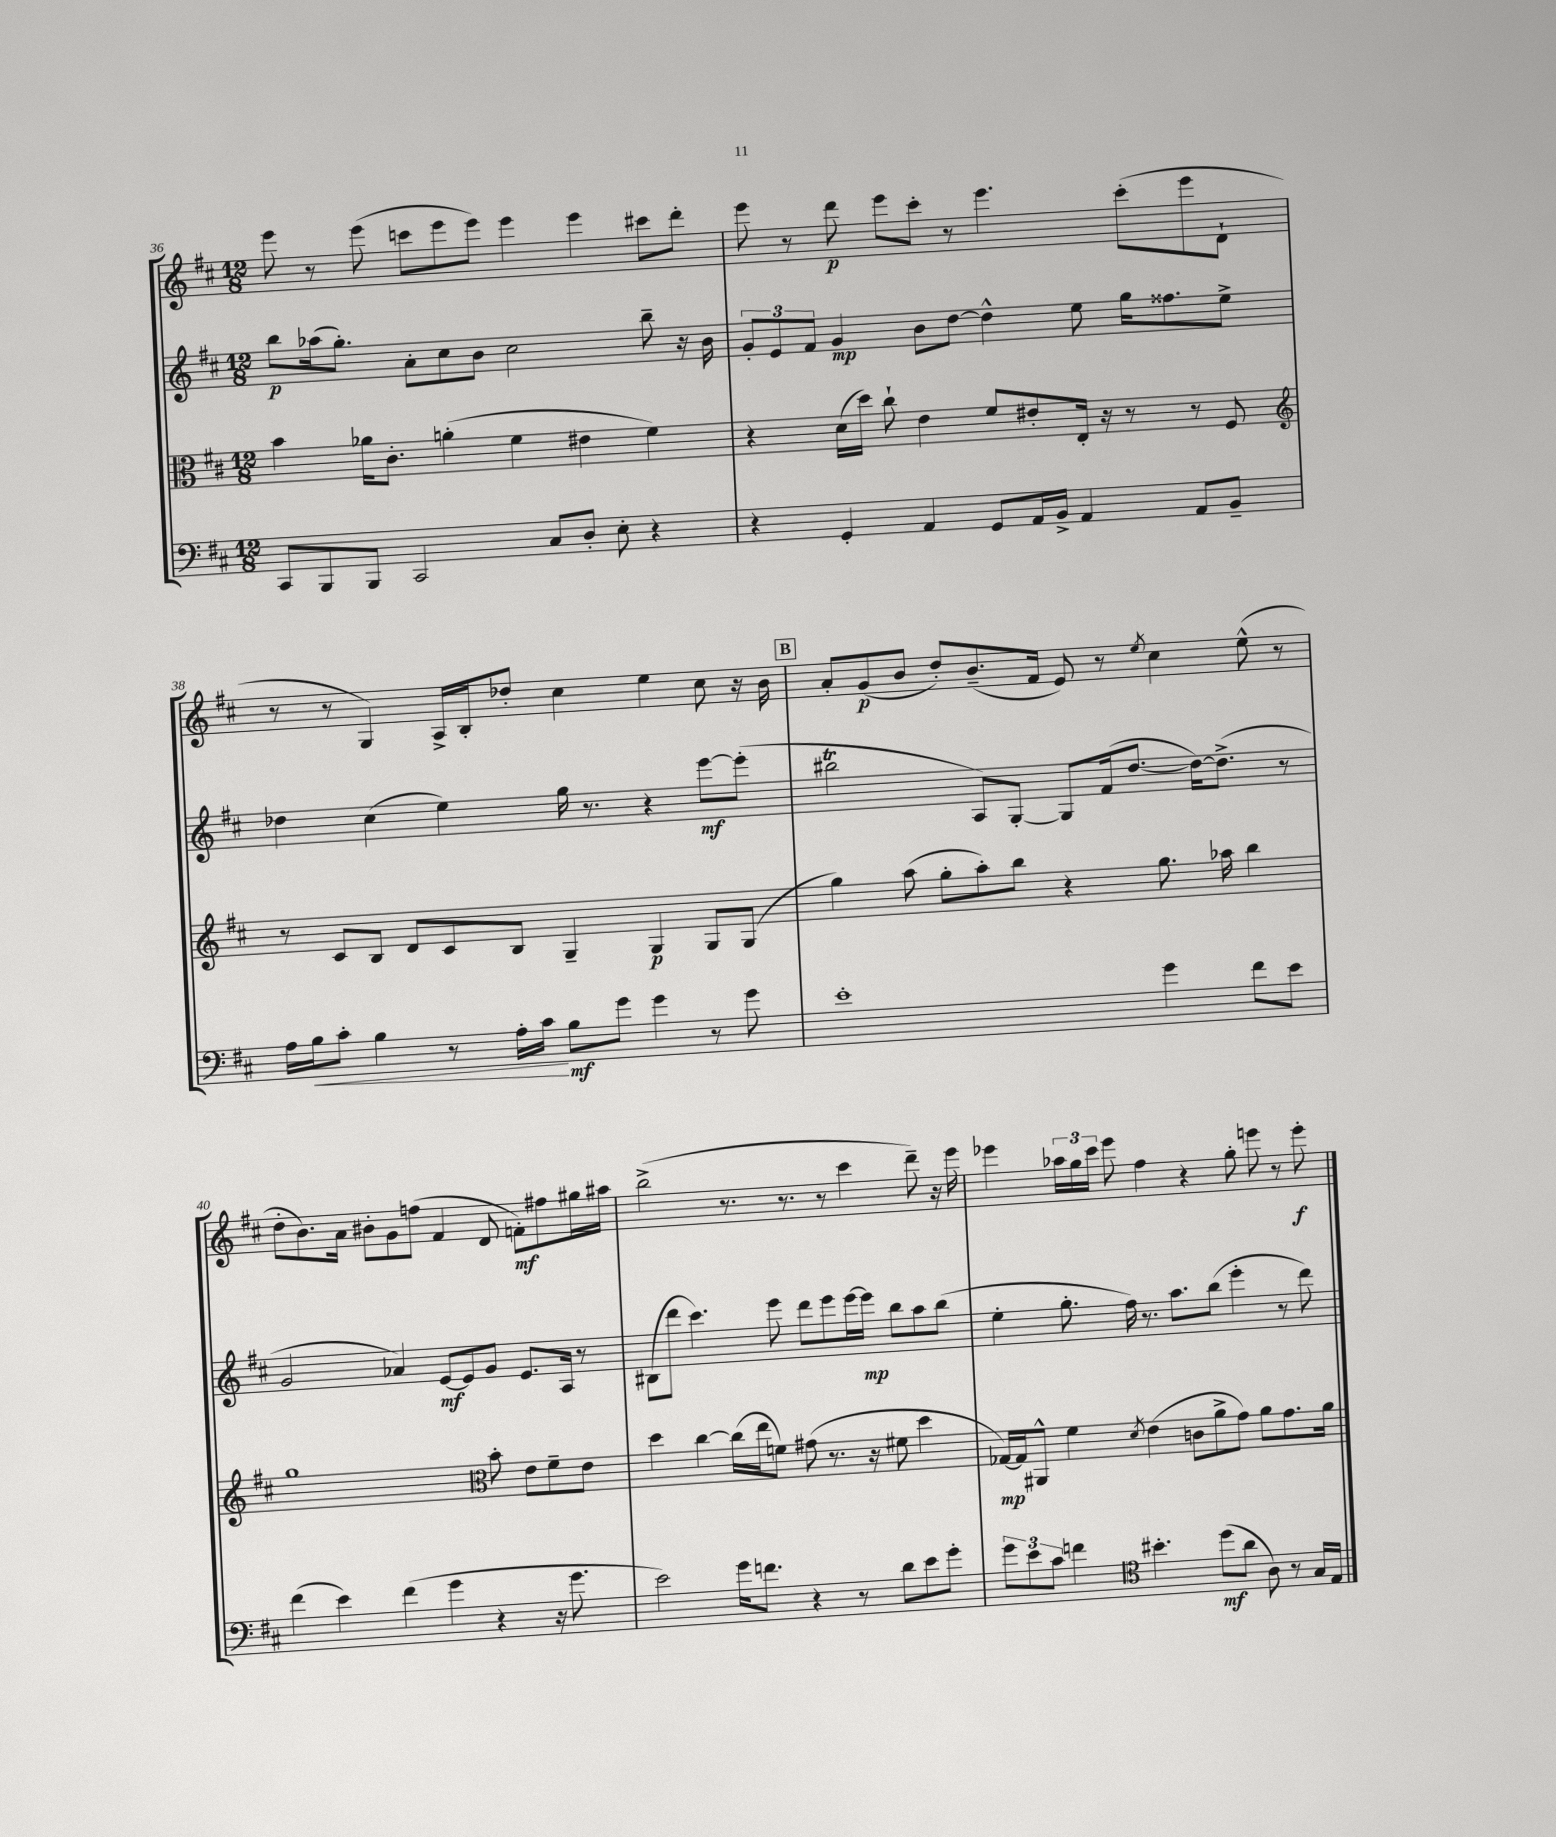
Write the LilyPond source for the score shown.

<<
\new StaffGroup <<
\new Staff = "s0" {
    \clef treble \key d \major \numericTimeSignature \time 12/8
    e'''8 r8 e'''8( c'''8 e'''8 e'''8) e'''4 e'''4 cis'''8 d'''8-. |
    e'''8 r8 d'''8\p e'''8 cis'''8-. r8 e'''4. cis'''8-.( e'''8 d'8-! |
    r8 r8 g4) a16-> b16-. des''8-. cis''4 e''4 cis''8 r16 b'16 |
    \mark \markup { \box "B" } a'8-. g'8\p( b'8 d''8-.) b'8.--( fis'16 e'8) r8 \acciaccatura { e''8 } cis''4 e''8-^( r8 |
    d''8-. b'8.) a'16 bis'8-. g'8 f''8( fis'4 d'8 f'8-.\mf) fis''8 gis''16 ais''16 |
    b''2->( r8. r8. r8 cis'''4 d'''8--) r16 e'''16 |
    ees'''4 \tuplet 3/2 { aes''16 g''16 cis'''16 } ees'''8 fis''4 r4 g''8-. e'''8 r8 e'''8-.\f \bar "|." |
}
\new Staff = "s1" {
    \clef treble \key d \major \numericTimeSignature \time 12/8
    b''8\p aes''16( g''8.-.) a'8-. cis''8 b'8 cis''2 b''8-- r16 b'16 |
    \tuplet 3/2 { g'8-. e'8 fis'8 } g'4\mp b'8 d''8~ d''4-^ e''8 g''16 fisis''8. e''8-> |
    des''4 cis''4( e''4) g''16 r8. r4 e'''8~\mf e'''8-.( |
    \mark \markup { \box "B" } bis''2\trill a8) g8~-. g8 fis'16( d''8.~ d''16~) d''8.->( r8 |
    g'2 aes'4) e'8~\mf e'8 g'8 e'8. a16 r8 |
    bis8( d'''8 cis'''4.) e'''8 d'''8 e'''8 e'''16~ e'''16\mp b''8 a''8 b''8( |
    e''4-. g''8.-. fis''16) r8. a''8. b''8( e'''4-. r8 d'''8) \bar "|." |
}
\new Staff = "s2" {
    \clef alto \key d \major \numericTimeSignature \time 12/8
    b'4 aes'16 cis'8.-. a'4-.( fis'4 eis'4 fis'4) |
    r4 d'16( d''16) cis''8-! e'4 fis'8 eis'8-. e16-. r16 r8 r8 fis8 |
    \clef treble r8 cis'8 b8 d'8 cis'8 b8 g4-- g4\p g8 g8( |
    \mark \markup { \box "B" } g''4) a''8( g''8-. a''8-.) b''8 r4 g''8. aes''16 b''4 |
    g''1 \clef alto b'8-. e'8 fis'8-- e'8 |
    d''4 cis''4~ cis''16( e''16 f'8) gis'8( r8. r16 fis'8 d''4 |
    ges16~\mp) ges16 ais,8-^ fis'4 \acciaccatura { d'8 } e'4( c'8 a'8-> g'8) a'8 g'8. a'16 \bar "|." |
}
\new Staff = "s3" {
    \clef bass \key d \major \numericTimeSignature \time 12/8
    cis,8 b,,8 b,,8 cis,2 cis8 d8-. e8-. r4 |
    r4 g,4-. a,4 g,8 a,16 b,16-> a,4 a,8 b,8-- |
    a16 b16\< cis'8-. b4 r8 a16-. cis'16\! b8\mf g'8 g'4 r8 g'8 |
    \mark \markup { \box "B" } e'1-. g'4 fis'8 e'8 |
    fis'4( e'4) fis'4( g'4 r4 r16 g'8. |
    e'2) g'16 f'8. r4 r8 d'8 e'8 g'8-. |
    \tuplet 3/2 { g'8 e'8 cis'8 } f'4 \clef tenor bis'4.-. d''8\mf( a'8 a8) r8 g16 e16 \bar "|." |
}
>>
>>
\layout { \context { \Score currentBarNumber = #36 } }
